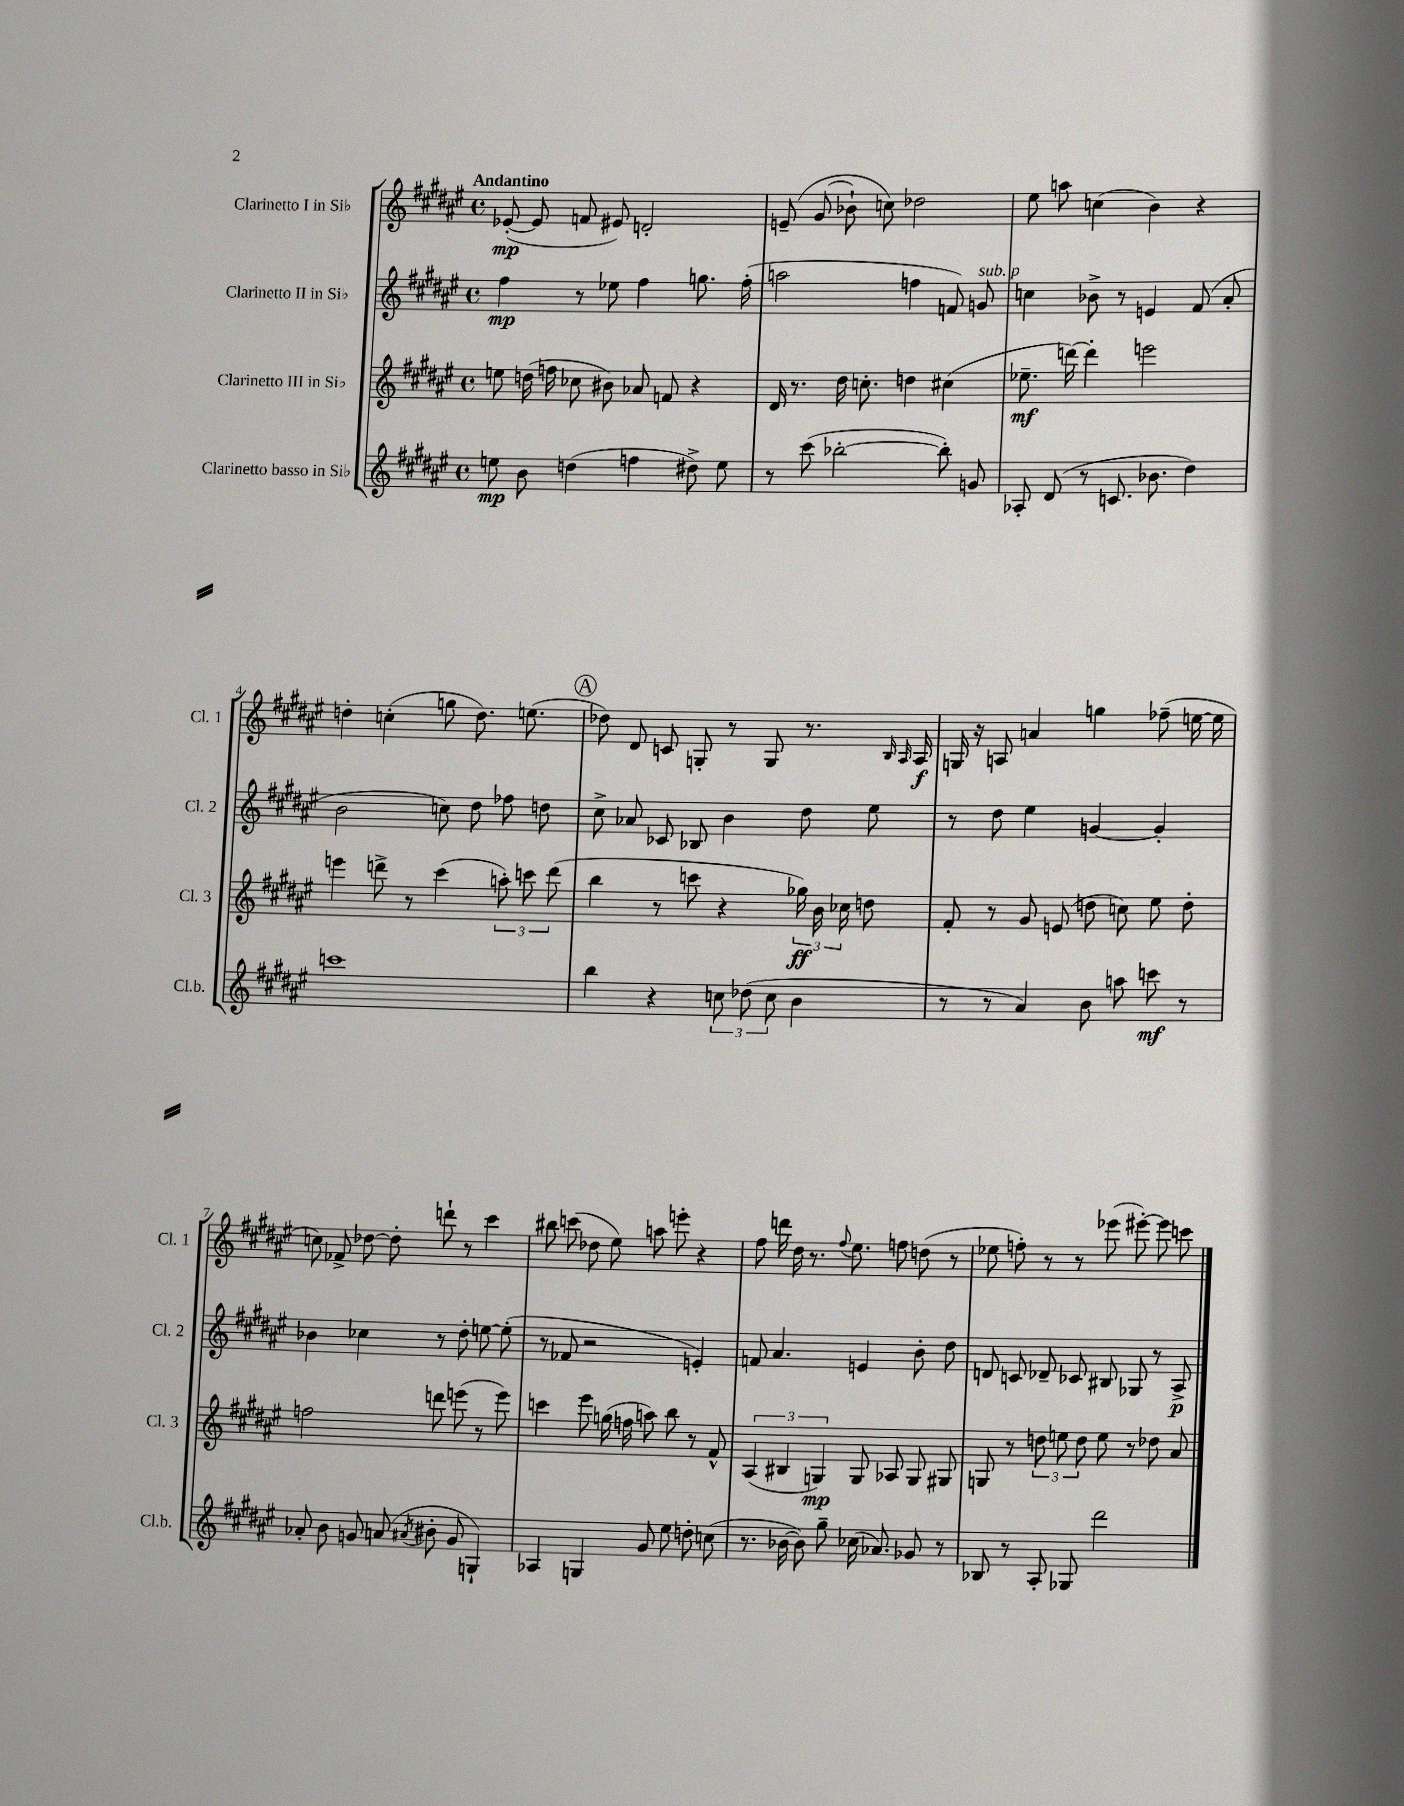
<<
\new StaffGroup <<
\new Staff = "s0" \with { instrumentName = "Clarinetto I in Sib" shortInstrumentName = "Cl. 1" } {
    \clef treble \key fis \major \defaultTimeSignature \time 4/4 \tempo "Andantino"
    \autoBeamOff ees'8~-.\mp( ees'8 f'8 eis'8) d'2-. |
    e'8--\( gis'8( bes'8-!) c''8\) des''2 |
    eis''8 a''8 c''4( b'4) r4 |
    d''4-. c''4-.( g''8 d''8.) e''8.( |
    \mark \markup { \circle "A" } des''8) dis'8 c'8 g8-. r8 g8 r8. \grace { b16 ais16 } ais16\f |
    g16 r16 a8 a'4 g''4 fes''8--( e''16~ e''16 |
    c''8) fes'8-> des''8~ des''8-. d'''8-! r8 cis'''4 |
    bis''8 c'''8( des''8 eis''8) a''8 e'''8-. r4 |
    fis''8 d'''16 dis''16 r8. \appoggiatura { fis''8 } eis''8. f''8 d''8( r8 |
    ees''8 f''8-.) r8 r8 ees'''8( eis'''8~-.) eis'''8 c'''8 \bar "|." |
}
\new Staff = "s1" \with { instrumentName = "Clarinetto II in Sib" shortInstrumentName = "Cl. 2" } {
    \clef treble \key fis \major \defaultTimeSignature \time 4/4
    \autoBeamOff fis''4\mp r8 ees''8 fis''4 g''8. fis''16-.( |
    a''2 f''4 f'8) g'8^\markup { \italic "sub. p" } |
    c''4 bes'8-> r8 e'4 fis'8( ais'8-. |
    b'2 c''8) dis''8 fes''8 d''8 |
    \mark \markup { \circle "A" } cis''8-> aes'8 ces'8 bes8 b'4 dis''8 eis''8 |
    r8 dis''8 eis''4 g'4~ g'4-. |
    bes'4 ces''4 r8 dis''8-. e''8~ e''8-.( |
    r8 fes'8 r2 e'4-.) |
    f'8 ais'4. e'4 b'8-. dis''8 |
    d'8 c'8 des'8-- ces'8 bis8 ges8 r8 ais8->\p \bar "|." |
}
\new Staff = "s2" \with { instrumentName = "Clarinetto III in Sib" shortInstrumentName = "Cl. 3" } {
    \clef treble \key fis \major \defaultTimeSignature \time 4/4
    \autoBeamOff e''8 d''16( f''16 ces''8 bis'8) aes'8 f'8 r4 |
    dis'16 r8. dis''16 c''8.-. d''4 cis''4( |
    ees''8.--\mf d'''16~) d'''4-. e'''2 |
    e'''4 d'''8-> r8 cis'''4( \tuplet 3/2 { a''8-.) c'''8 d'''8( } |
    \mark \markup { \circle "A" } b''4 r8 c'''8 r4 \tuplet 3/2 { ges''16\ff) b'16 ces''16 } d''8 |
    fis'8-. r8 gis'8 e'8( d''8 c''8) eis''8 d''8-. |
    f''2 d'''8 e'''8( r8 e'''8) |
    c'''4 eis'''8 g''16( f''16 a''8) b''8 r8 fis'8-^ |
    \tuplet 3/2 { ais4( bis4 g4\mp) } g8 aes8 g8 gis8 |
    g8 r8 \tuplet 3/2 { d''8 e''8 d''8 } e''8 r8 des''8 ais'8 \bar "|." |
}
\new Staff = "s3" \with { instrumentName = "Clarinetto basso in Sib" shortInstrumentName = "Cl.b." } {
    \clef treble \key fis \major \defaultTimeSignature \time 4/4
    \autoBeamOff e''8\mp b'8 d''4( f''4 dis''8->) e''8 |
    r8 cis'''8( bes''2~-. bes''8-.) g'8 |
    aes8-. dis'8( r8 c'8. bes'8. dis''4) |
    c'''1 |
    \mark \markup { \circle "A" } b''4 r4 \tuplet 3/2 { c''8 des''8( c''8 } b'4 |
    r8 r8 ais'4) b'8 a''8 c'''8\mf r8 |
    aes'8-. b'8 g'8 a'8( \acciaccatura { ais'8 } bis'8-. g'8 g4-!) |
    aes4 g4 gis'8 eis''8 d''8-. c''8( |
    r8. bes'16~ bes'8) gis''8-- ces''16( aes'8.) ges'8 r8 |
    bes8 r8 ais8-. ges8 dis'''2 \bar "|." |
}
>>
>>
